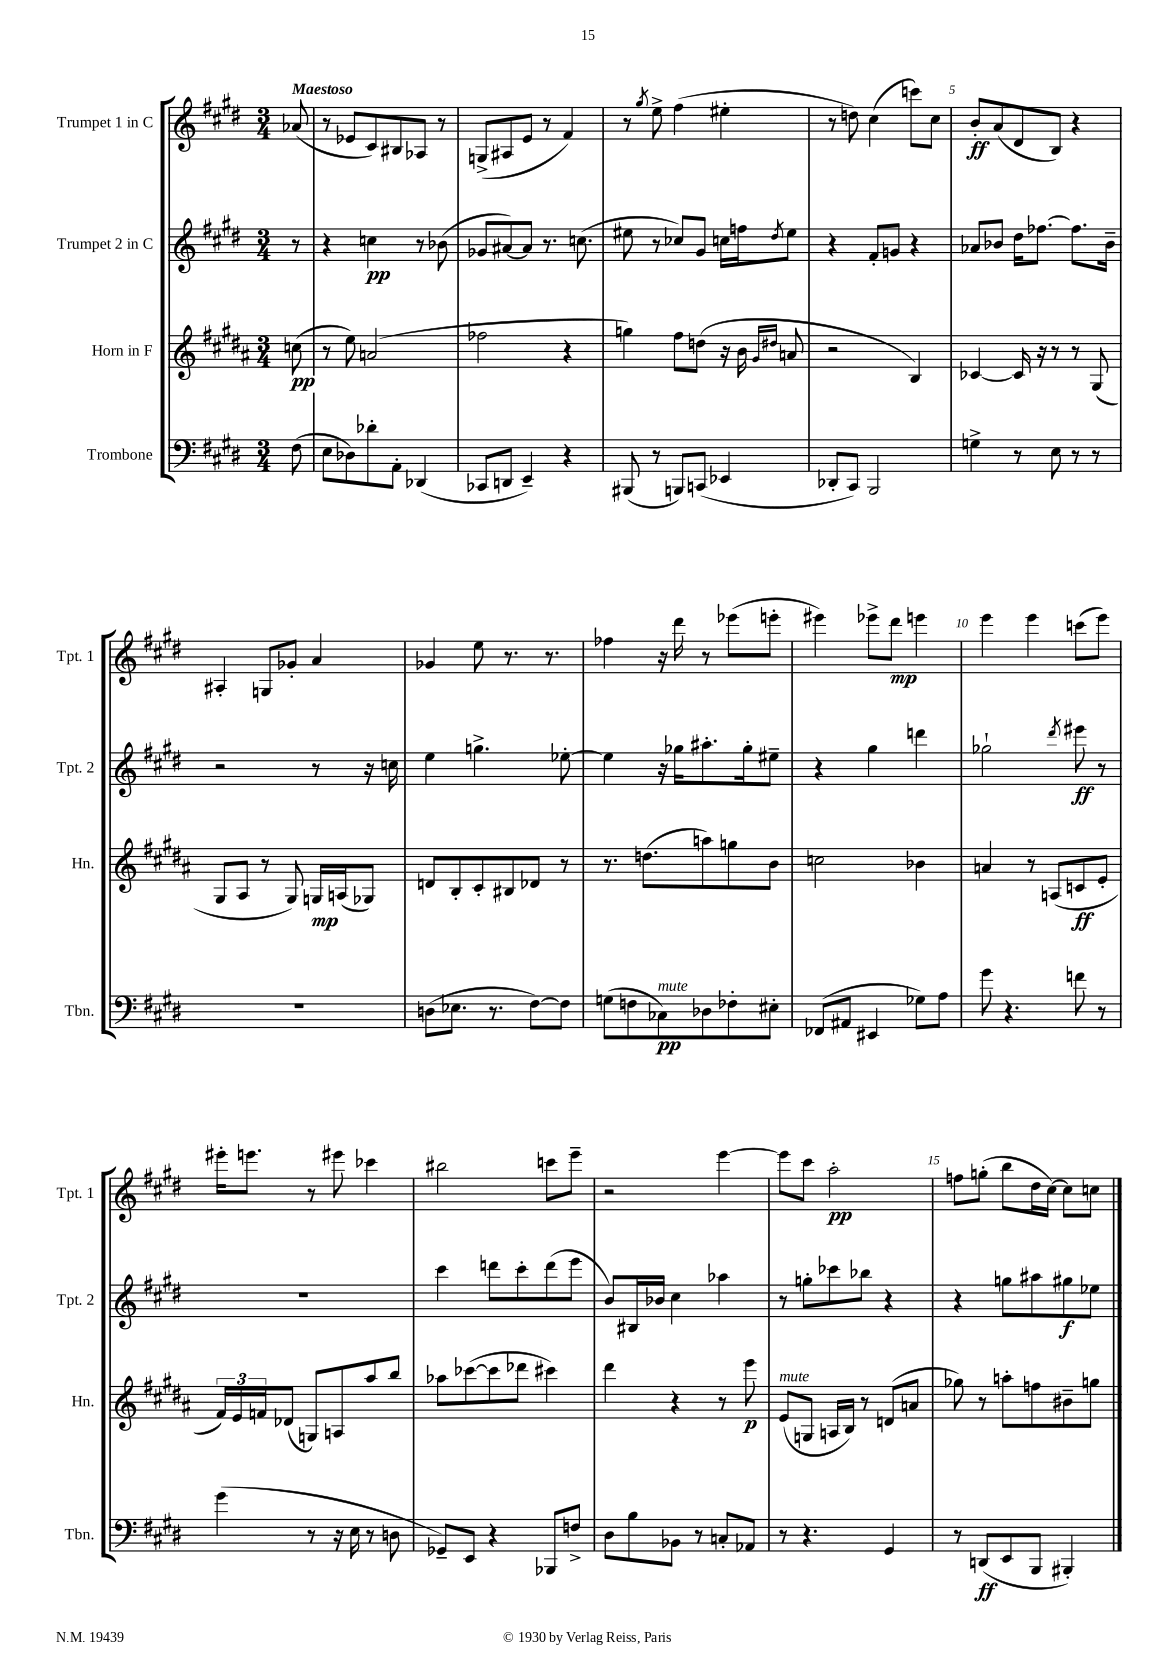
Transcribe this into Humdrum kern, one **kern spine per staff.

**kern	**kern	**kern	**kern
*staff4	*staff3	*staff2	*staff1
*clefF4	*clefG2	*clefG2	*clefG2
*k[f#c#g#d#]	*k[f#c#g#d#a#]	*k[f#c#g#d#]	*k[f#c#g#d#]
*M3/4	*M3/4	*M3/4	*M3/4
(8F#	(8cc	8r	(8a-
=	=	=	=
8E	8r	4r	8r
8D-)	8ee)	.	8e-
8d-'	(2a	4cc	8c#)
8AA'	.	.	8B#
(4DD-	.	8r	8A-
.	.	(8b-	8r
=	=	=	=
8CC-	2ff-	8g-	(8G^
8DD	.	[8a#)	8A#
4EE~)	.	8a#]	8e
.	.	8.r	8r
4r	4r	.	4f#)
.	.	(8.cc	.
=	=	=	=
(8BBB#	4gg)	8ee#	8r
.	.	.	8qgg#
8r	.	8r	8ee^
8BBB)	8ff#	8cc-)	(4ff#
(8CC	(8dd	8g#	.
4EE-	16r	16cc	4ee#'
.	16b	16ff	.
.	16qqg#	.	.
.	16qqdd#	8qdd#	.
.	8a	8ee#	.
=	=	=	=
8DD-'	2r	4r	8r
8CC#)	.	.	8dd)
2BBB	.	8f#'	(4cc#
.	.	8g	.
.	4B)	4r	8ccc)
.	.	.	8cc#
=	=	=	=
4G^	[4c-	8a-	8b'
.	.	8b-	(8a
8r	16c-]	16dd#	8d#
.	16r	[8.ff-	.
8E	8r	.	8B)
8r	8r	8.ff-]	4r
8r	(8G#	.	.
.	.	16b-~	.
=	=	=	=
2.r	8G#	2r	4A#'
.	8A#	.	.
.	8r	.	8G
.	8G#)	.	8g-'
.	16G	8r	4a
.	(16A	.	.
.	8G-)	16r	.
.	.	16cc	.
=	=	=	=
(8D	8d	4ee	4g-
8.E-	8B'	.	.
.	8c#'	4.gg^	8ee
8.r	.	.	.
.	8B#	.	8.r
[8F#)	8d-	.	.
.	.	.	8.r
8F#]	8r	[8ee-'	.
=	=	=	=
(8G	8.r	4ee-]	4ff-
8F	.	.	.
.	(8.dd	.	.
8C-)	.	16r	16r
.	.	16gg-	16ddd#
8D-	8aa)	8.aa#'	8r
8F-'	8gg	.	(8eee-
.	.	16gg-'	.
8E#'	8b	8ee#~	8eee'
=	=	=	=
(8FF-	2cc	4r	4eee#)
8AA#	.	.	.
4EE#	.	4gg#	8eee-^
.	.	.	8ddd#
8G-)	4b-	4ddd	4eee
8A	.	.	.
=	=	=	=
8g#	4a	2gg-`	4eee
4.r	.	.	.
.	8r	.	4eee
.	(8A	.	.
.	.	8qddd#	.
8f	8c	8eee#	(8ccc
8r	8e'	8r	8eee)
=	=	=	=
(4g#	24f#)	2.r	16eee#'
.	24e	.	.
.	.	.	8.eee
.	24f	.	.
.	(8d-	.	.
8r	8G)	.	8r
16r	8A	.	8eee#
16E	.	.	.
8r	8aa#	.	4ccc-
8D	8bb	.	.
=	=	=	=
8GG-~)	8aa-	4ccc#	2bb#
8EE	([8ccc-	.	.
4r	8ccc-]	8ddd	.
.	8ddd-	8ccc#'	.
8BBB-	4ccc#)	(8ddd	8ccc
8F^	.	8eee	8eee~
=	=	=	=
8D#	4ddd#	8b)	2r
8B	.	16B#	.
.	.	16b-	.
8BB-	4r	4cc#	.
8r	.	.	.
8C'	8r	4aa-	[4eee
8AA-	8eee	.	.
=	=	=	=
8r	(8e	8r	8eee]
4.r	8G	8gg'	8ccc#
.	16A	8ccc-	2aa'
.	16B)	.	.
.	8r	8bb-	.
4GG#	(8d	4r	.
.	8a	.	.
=	=	=	=
8r	8gg-)	4r	8ff
(8DD	8r	.	(8gg'
8EE	8aa'	8gg	8bb
8BBB	8ff	8aa#	16dd#
.	.	.	[16cc#)
4BBB#')	8b#~	8gg#	8cc#]
.	8gg	8ee-	8cc
==	==	==	==
*-	*-	*-	*-
